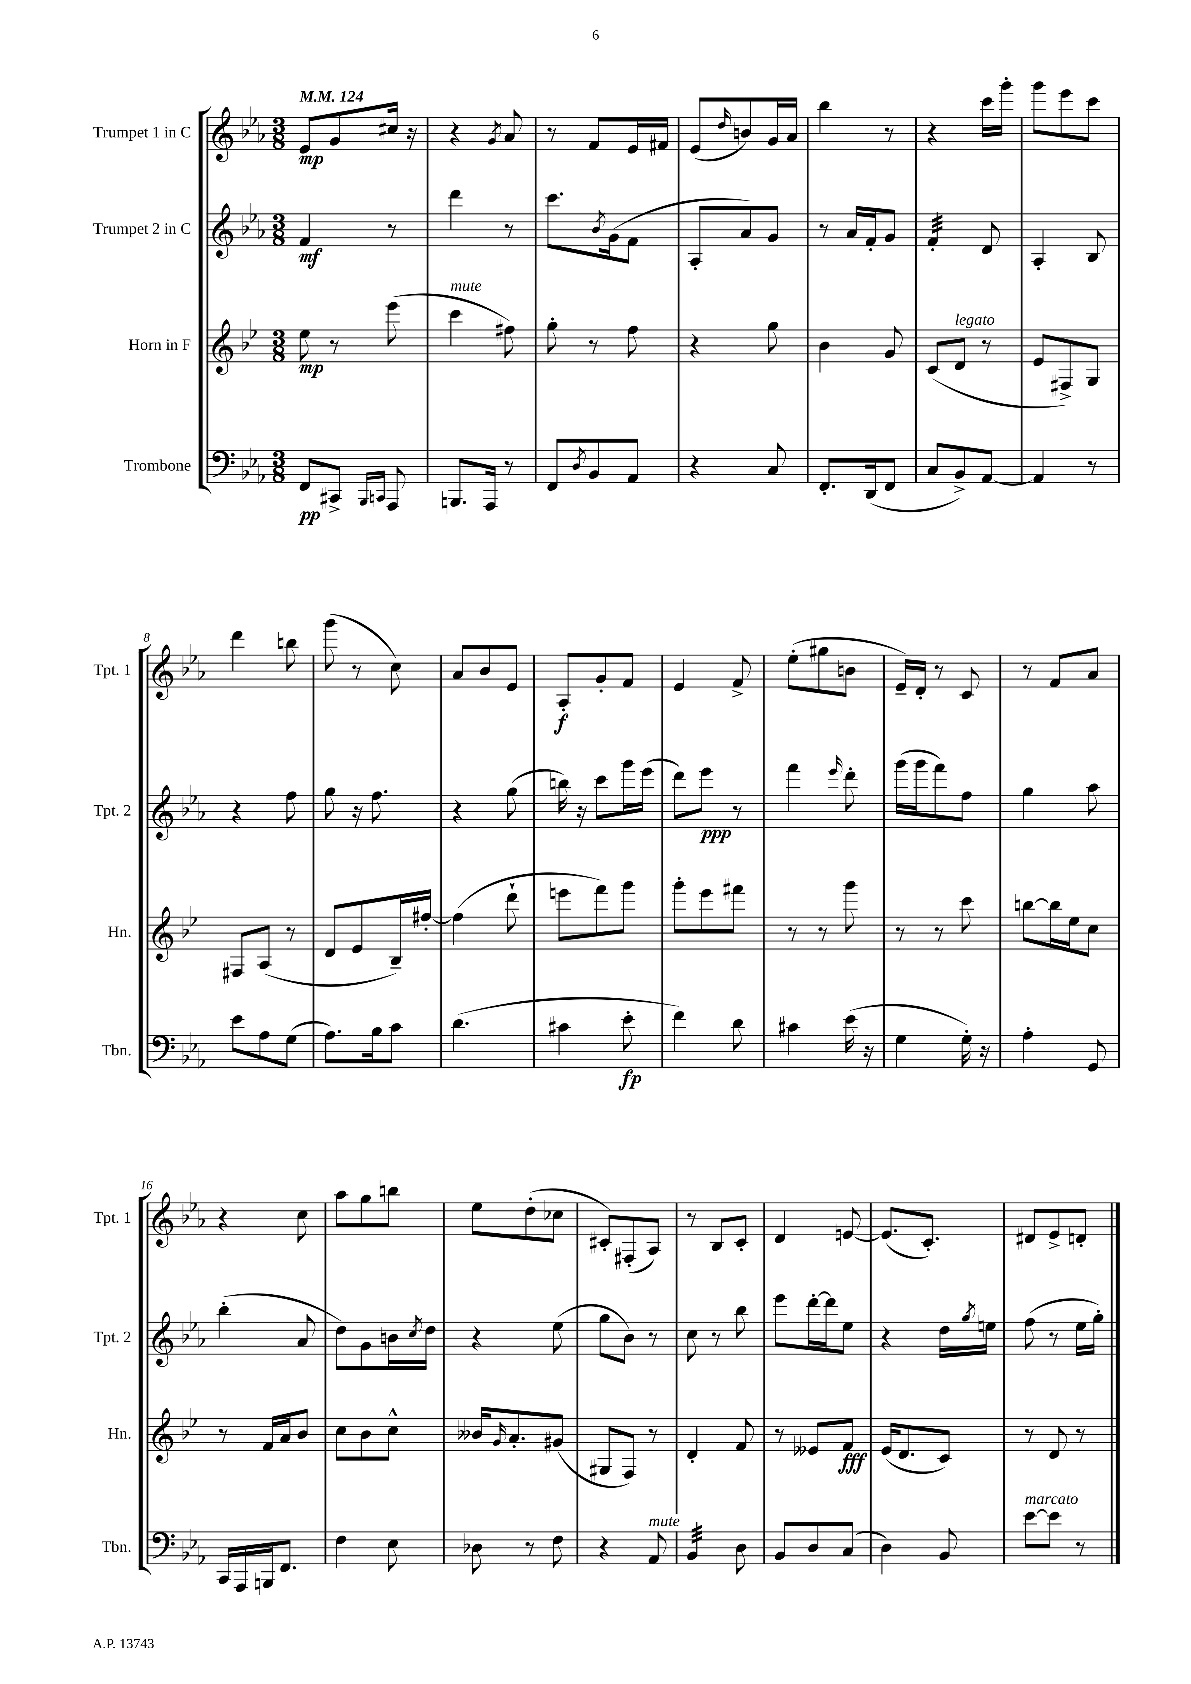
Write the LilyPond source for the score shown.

<<
\new StaffGroup <<
\new Staff = "s0" \with { instrumentName = "Trumpet 1 in C" shortInstrumentName = "Tpt. 1" } {
    \clef treble \key ees \major \numericTimeSignature \time 3/8 \tempo 4 = 124
    ees'8\mp g'8 cis''16 r16 |
    r4 \acciaccatura { g'8 } aes'8 |
    r8 f'8 ees'16 fis'16 |
    ees'8( \grace { d''16 } b'8) g'16 aes'16 |
    bes''4 r8 |
    r4 c'''16 g'''16-. |
    g'''8 ees'''8 c'''8 |
    d'''4 b''8 |
    g'''8( r8 c''8) |
    aes'8 bes'8 ees'8 |
    aes8-.\f g'8-. f'8 |
    ees'4 f'8-> |
    ees''8-.( gis''8 b'8 |
    ees'16--) d'16-. r8 c'8 |
    r8 f'8 aes'8 |
    r4 c''8 |
    aes''8 g''8 b''8 |
    ees''8 d''8-.( ces''8 |
    cis'8-.) fis8-.( aes8) |
    r8 bes8 c'8-. |
    d'4 e'8~ |
    e'8.( c'8.-.) |
    dis'8 ees'8-> d'8-. \bar "|." |
}
\new Staff = "s1" \with { instrumentName = "Trumpet 2 in C" shortInstrumentName = "Tpt. 2" } {
    \clef treble \key ees \major \numericTimeSignature \time 3/8
    f'4\mf r8 |
    d'''4 r8 |
    c'''8. \acciaccatura { bes'8 } g'16( f'8 |
    aes8-. aes'8) g'8 |
    r8 aes'16 f'16-. g'8 |
    f'4:32-. d'8 |
    aes4-. bes8 |
    r4 f''8 |
    g''8 r16 f''8. |
    r4 g''8( |
    b''16) r16 c'''8 g'''16 ees'''16( |
    d'''8) ees'''8\ppp r8 |
    f'''4 \grace { ees'''16 } d'''8-. |
    g'''16( g'''16 f'''8) f''8 |
    g''4 aes''8 |
    bes''4-.( aes'8 |
    d''8) g'8 b'16 \acciaccatura { c''8 } d''16 |
    r4 ees''8( |
    g''8 bes'8) r8 |
    c''8 r8 bes''8 |
    ees'''8 d'''16~-. d'''16 ees''8 |
    r4 d''16 \acciaccatura { g''8 } e''16 |
    f''8( r8 ees''16 g''16-.) \bar "|." |
}
\new Staff = "s2" \with { instrumentName = "Horn in F" shortInstrumentName = "Hn." } {
    \clef treble \key bes \major \numericTimeSignature \time 3/8
    ees''8\mp r8 ees'''8( |
    c'''4^\markup { \italic "mute" } fis''8) |
    g''8-. r8 f''8 |
    r4 g''8 |
    bes'4 g'8 |
    c'8( d'8^\markup { \italic "legato" } r8 |
    ees'8 fis8->) g8 |
    fis8 a8( r8 |
    d'8 ees'8 bes16--) fis''16~-. |
    fis''4( d'''8-! |
    e'''8 f'''8) g'''8 |
    g'''8-. ees'''8 fis'''8 |
    r8 r8 g'''8 |
    r8 r8 c'''8 |
    b''8~ b''16 ees''16 c''8 |
    r8 f'16 a'16 bes'8 |
    c''8 bes'8 c''8-^ |
    beses'16 \grace { g'16 } a'8.-. gis'8( |
    gis8 f8) r8 |
    d'4-. f'8 |
    r8 eeses'8 f'8\fff |
    ees'16( d'8. c'8) |
    r8 d'8 r8 \bar "|." |
}
\new Staff = "s3" \with { instrumentName = "Trombone" shortInstrumentName = "Tbn." } {
    \clef bass \key ees \major \numericTimeSignature \time 3/8
    f,8\pp cis,8-> \grace { bes,,16 c,16 } aes,,8 |
    b,,8. aes,,16 r8 |
    f,8 \acciaccatura { d8 } bes,8 aes,8 |
    r4 c8 |
    f,8.-. d,16( f,8 |
    c8 bes,8->) aes,8~ |
    aes,4 r8 |
    ees'8 aes8 g8( |
    aes8.) bes16 c'8 |
    d'4.( |
    cis'4 ees'8-.\fp |
    f'4) d'8 |
    cis'4 ees'16( r16 |
    g4 g16-.) r16 |
    aes4-. g,8 |
    c,16 aes,,16 b,,16 f,8. |
    f4 ees8 |
    des8 r8 f8 |
    r4 aes,8^\markup { \italic "mute" } |
    bes,4:32 d8 |
    bes,8 d8 c8( |
    d4) bes,8 |
    ees'8~^\markup { \italic "marcato" } ees'8 r8 \bar "|." |
}
>>
>>
